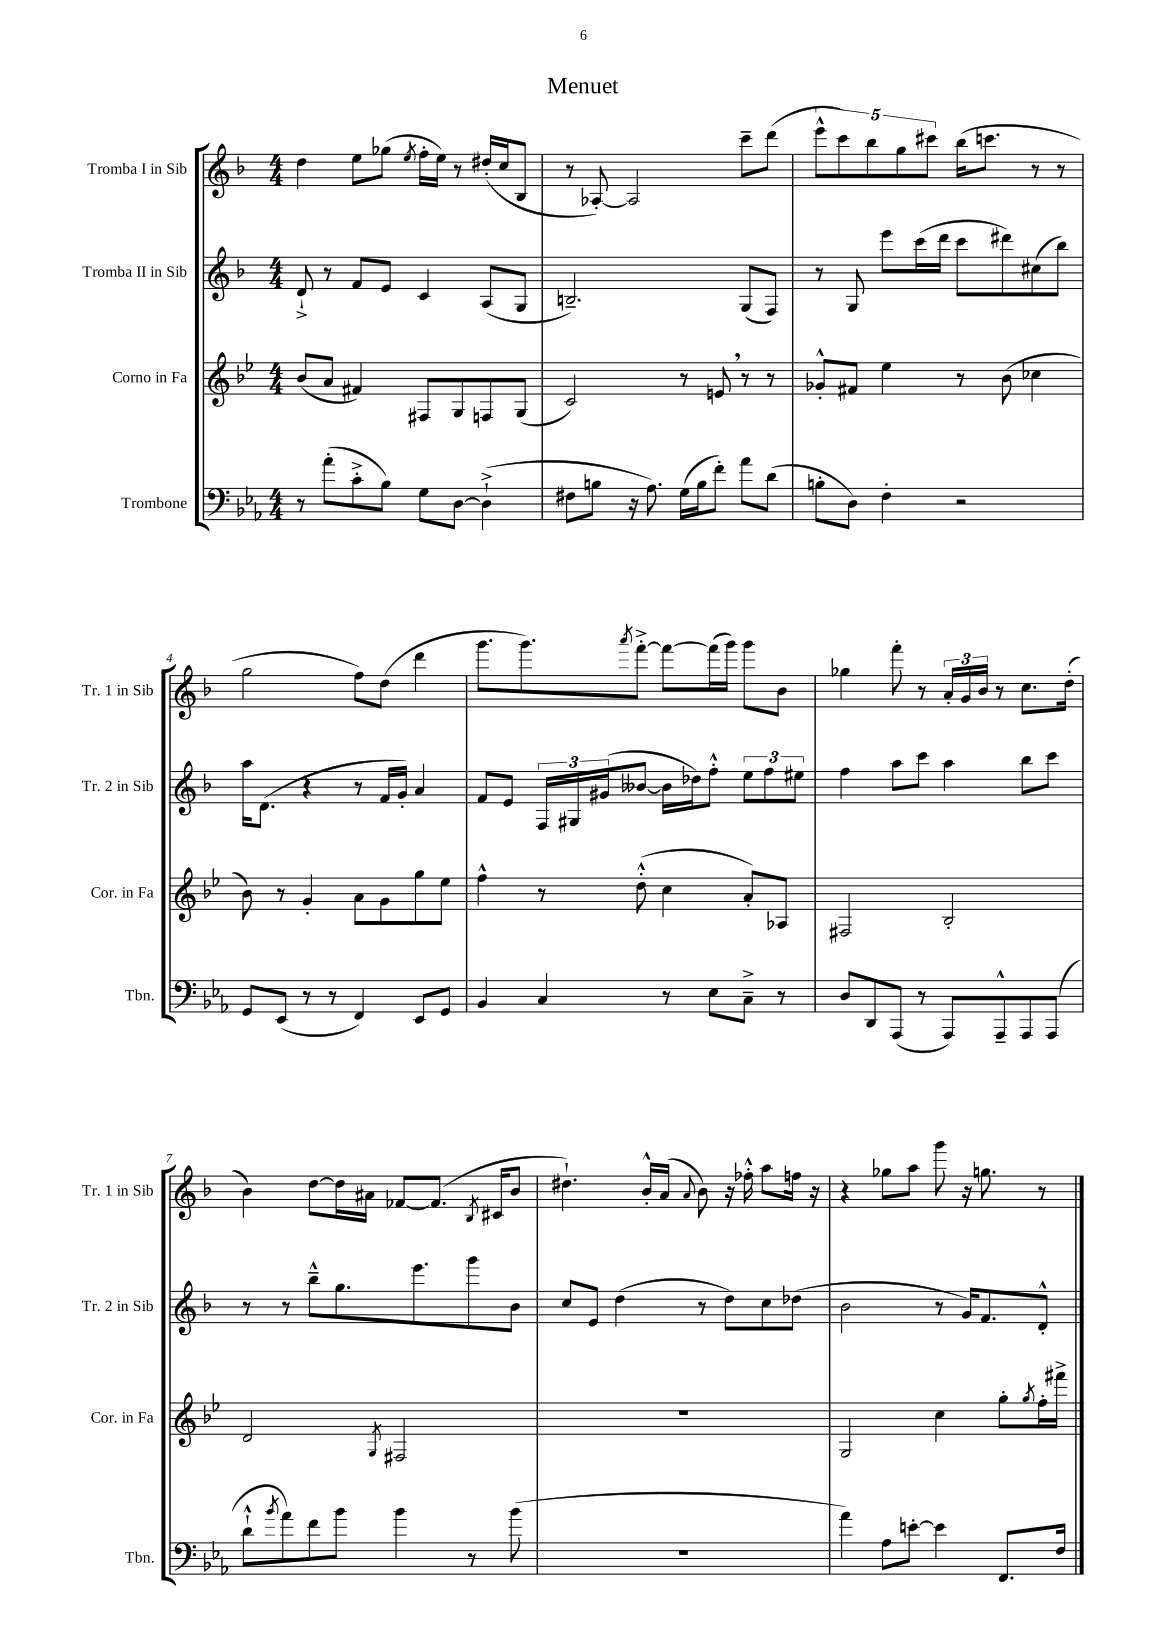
\header { title = "Menuet" }
<<
\new StaffGroup <<
\new Staff = "s0" \with { instrumentName = "Tromba I in Sib" shortInstrumentName = "Tr. 1 in Sib" } {
    \clef treble \key f \major \numericTimeSignature \time 4/4
    d''4 e''8 ges''8( \acciaccatura { e''8 } f''16-. e''16) r8 dis''16-.( c''16 bes8 |
    r8 aes8~-.) aes2 c'''8-- d'''8( |
    \tuplet 5/4 { e'''8-^ c'''8) bes''8 g''8 cis'''8 } bes''16( c'''8. r8 r8 |
    g''2 f''8) d''8( d'''4 |
    g'''8. g'''8.) \acciaccatura { a'''8 } f'''8~-.-> f'''8~ f'''16( g'''16) g'''8 bes'8 |
    ges''4 f'''8-. r8 \tuplet 3/2 { a'16-. g'16 bes'16 } r8 c''8. d''16-.( |
    bes'4) d''8~ d''16 ais'16 fes'8~ fes'8.( \acciaccatura { bes8 } cis'16 bes'8 |
    dis''4.-!) bes'16-.-^ a'16( \appoggiatura { a'8 } bes'8) r16 fes''16-.-^ a''8 f''16 r16 |
    r4 ges''8 a''8 g'''8 r16 g''8. r8 \bar "|." |
}
\new Staff = "s1" \with { instrumentName = "Tromba II in Sib" shortInstrumentName = "Tr. 2 in Sib" } {
    \clef treble \key f \major \numericTimeSignature \time 4/4
    d'8-!-> r8 f'8 e'8 c'4 a8( g8 |
    b2.--) g8( f8) |
    r8 g8 e'''8 c'''16( d'''16 c'''8 dis'''8) cis''8( bes''8) |
    a''16 d'8.( r4 r8 f'16 g'16-.) a'4 |
    f'8 e'8 \tuplet 3/2 { f16 gis16 gis'16( } beses'8~ beses'16 des''16) f''8-.-^ \tuplet 3/2 { e''8 f''8 eis''8 } |
    f''4 a''8 c'''8 a''4 bes''8 c'''8 |
    r8 r8 bes''8---^ g''8. e'''8. g'''8 bes'8 |
    c''8 e'8 d''4( r8 d''8) c''8 des''8( |
    bes'2 r8 g'16) f'8. d'8-.-^ \bar "|." |
}
\new Staff = "s2" \with { instrumentName = "Corno in Fa" shortInstrumentName = "Cor. in Fa" } {
    \clef treble \key bes \major \numericTimeSignature \time 4/4
    bes'8( a'8 fis'4) fis8 g8 f8 g8( |
    c'2) r8 e'8 \breathe r8 r8 |
    ges'8-.-^ fis'8 ees''4 r8 bes'8( ces''4 |
    bes'8) r8 g'4-. a'8 g'8 g''8 ees''8 |
    f''4-^ r8 d''8-.-^( c''4 a'8-.) aes8 |
    fis2 bes2-. |
    d'2 \acciaccatura { g8 } fis2 |
    R1 |
    g2 c''4 g''8-. \acciaccatura { g''8 } f''16-. fis'''16-> \bar "|." |
}
\new Staff = "s3" \with { instrumentName = "Trombone" shortInstrumentName = "Tbn." } {
    \clef bass \key ees \major \numericTimeSignature \time 4/4
    r8 aes'8-.( c'8-.-> bes8) g8 d8~ d4-!->( |
    fis8 b8 r16 aes8.) g16( b16 f'8-.) aes'8 d'8( |
    b8-. d8) f4-. r2 |
    g,8 ees,8( r8 r8 f,4) ees,8 g,8 |
    bes,4 c4 r8 ees8 c8---> r8 |
    d8 d,8 aes,,8( r8 aes,,8) aes,,8---^ aes,,8 aes,,8( |
    d'8-!-^ \acciaccatura { bes'8 } aes'8) f'8 bes'8 bes'4 r8 bes'8( |
    R1 |
    aes'4) aes8 e'8~-. e'4 f,8. f16 \bar "|." |
}
>>
>>
